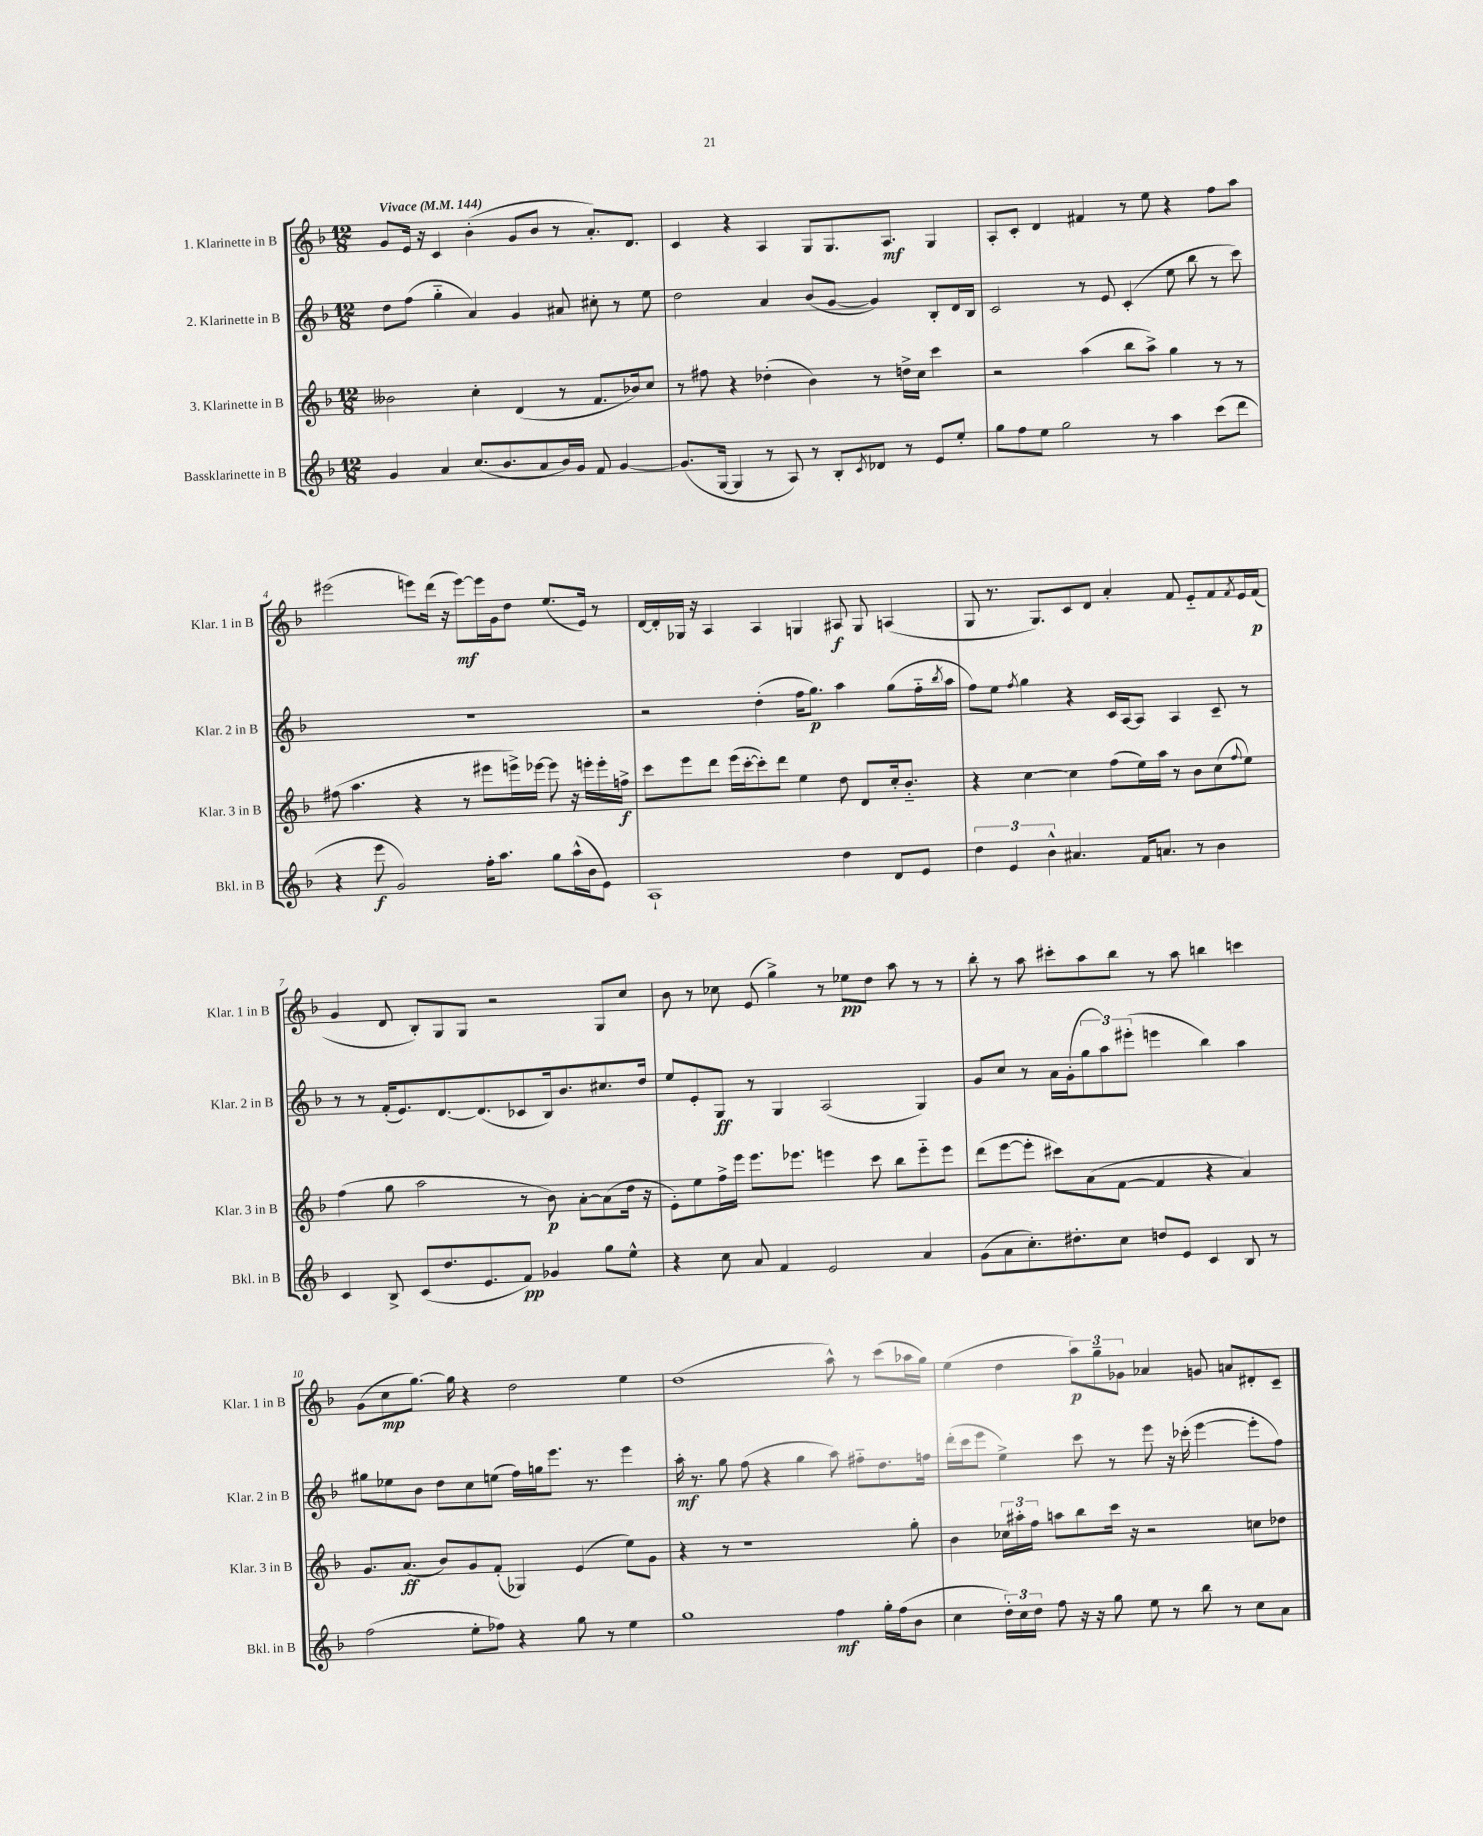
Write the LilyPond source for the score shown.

<<
\new StaffGroup <<
\new Staff = "s0" \with { instrumentName = "1. Klarinette in B" shortInstrumentName = "Klar. 1 in B" } {
    \clef treble \key f \major \numericTimeSignature \time 12/8 \tempo "Vivace" 4 = 144
    g'8 e'16 r16 c'4 bes'4-.( g'8 bes'8 r8 a'8.-.) d'8. |
    c'4 r4 a4 g8 g8. a8.\mf g4 |
    a8-. c'8-. d'4 fis'4 r8 e''8 r4 f''8 a''8 |
    eis'''2( e'''8) d'''16( r16 e'''8~\mf) e'''16 g'16 d''8 e''8.( e'16) r8 |
    d'16~ d'16-. ges16 r16 a4 a4 g4 ais8\f g8 a4( |
    g8 r8. g8.) c'8 d'8 a'4-. f'8 e'8-_ f'8 \acciaccatura { f'8 } e'16 f'16\p( |
    g'4 d'8 bes8-.) g8 g8 r2 g8 c''8 |
    bes'8 r8 ces''8 e'8( g''4->) r8 ees''8\pp d''8 a''8 r8 r8 |
    bes''8-. r8 a''8 cis'''8-. a''8 bes''8 r8 a''8 b''4 c'''4 |
    g'8( c''8\mp g''8.~) g''16 r4 d''2 e''4 |
    d''1( a''8-^) r8 c'''8( aes''16 g''16) |
    e''4( d''4 \tuplet 3/2 { a''8\p) g''8-- ges'8 } aes'4 g'8 a'8 dis'8-. c'8-- \bar "|." |
}
\new Staff = "s1" \with { instrumentName = "2. Klarinette in B" shortInstrumentName = "Klar. 2 in B" } {
    \clef treble \key f \major \numericTimeSignature \time 12/8
    d''8 f''8( g''4-_ a'4) g'4 ais'8 cis''8-. r8 e''8 |
    d''2 a'4 bes'8( g'8~ g'4) bes8-. d'16 bes16 |
    c'2 r8 e'8 c'4-.( e''8 bes''8 r8 c'''8) |
    R1. |
    r2 d''4-.( f''16 g''8.\p) a''4 g''8( f''16-_ \acciaccatura { bes''8 } a''16 |
    f''8) e''8 \acciaccatura { f''8 } g''4 r4 c'16 a16~ a8 a4 c'8-- r8 |
    r8 r8 f'16-.( e'8.) d'8.~ d'8.( ces'8 bes16) bes'8. cis''8. d''16 |
    e''8 e'8-. g8\ff r8 g4 a2( g4) |
    g'8 c''8 r8 a'16 g'16-.( \tuplet 3/2 { g''8 a''8) eis'''8-.( } e'''4 bes''4) a''4 |
    gis''8 ees''8 bes'8 d''8 c''8 e''8( f''16) g''16 e'''8. r8. e'''4 |
    a''16-.\mf r8. g''8 f''8( r4 g''4 a''8) fis''8-_ d''8. f''16 |
    d'''16-.( c'''16 e'''8 e''4->) c'''8 r8 e'''8 r16 ces'''16-.( e'''4~ e'''8-. f''8) \bar "|." |
}
\new Staff = "s2" \with { instrumentName = "3. Klarinette in B" shortInstrumentName = "Klar. 3 in B" } {
    \clef treble \key f \major \numericTimeSignature \time 12/8
    beses'2 c''4-. d'4( r8 f'8. bes'16) c''8 |
    r8 fis''8 r4 des''4-.( bes'4) r8 d''16-> c''16 c'''4 |
    r2 a''4( bes''8 a''8->) g''4 r8 r8 |
    fis''8( a''4. r4 r8 eis'''8 e'''16->) ees'''16~ ees'''8 r16 e'''16-. e'''16-. f''16->\f |
    c'''8 e'''8 d'''8 e'''16( c'''16~-. c'''8-.) d'''8 e''4 d''8 d'8 c''16-. bes'8.-_ |
    r4 c''4~ c''4 f''8( e''16) a''16 r8 bes'8 c''8( \appoggiatura { f''8 } e''8) |
    f''4( g''8 a''2 r8 bes'8\p) a'8~-. a'8( d''16 r16 |
    e'8-.) e''8 f''16-> e'''16 e'''8. ees'''8. e'''4 c'''8 bes''8 e'''8-_ e'''8 |
    d'''8( e'''8~ e'''8-. cis'''8) a'8( f'8~ f'4 r4 a'4) |
    g'8. a'8.\ff( bes'8) g'8 f'8-.( ges4) e'4( e''8) g'8 |
    r4 r8 r1 g''8-. |
    bes'4 \tuplet 3/2 { ces''16 ais''16-. f''16 } a''8 bes''8 c'''16 r16 r2 c''8 des''8 \bar "|." |
}
\new Staff = "s3" \with { instrumentName = "Bassklarinette in B" shortInstrumentName = "Bkl. in B" } {
    \clef treble \key f \major \numericTimeSignature \time 12/8
    g'4 a'4 c''8.( bes'8. a'8 bes'16) g'16 f'8 g'4~ |
    g'8.( g16~ g4 r8 a8) r8 bes8-. \acciaccatura { c'8 } des'8 r8 e'8 e''8-. |
    g''8 f''8 e''8 g''2 r8 a''4 c'''8( d'''8 |
    r4 e'''8\f g'2) f''16-. a''8. g''8 a''16-^( bes'16 e'8) |
    a1-! d''4 d'8 e'8 |
    \tuplet 3/2 { d''4 e'4 bes'4-^ } ais'4. f'16 a'8. r8 bes'4 |
    c'4 bes8-> c'8( d''8. e'8. f'8\pp) ges'4 g''8 e''8-^ |
    r4 c''8 a'8 f'4 e'2 a'4 |
    g'8( a'8 c''8.-.) dis''8.-. c''8 d''8 e'8 c'4 bes8 r8 |
    f''2( e''8-. fes''8) r4 g''8 r8 e''4 |
    g''1 f''4\mf g''16-. f''16( bes'8 |
    c''4 \tuplet 3/2 { d''16-.) c''16 d''16 } f''8 r16 r16 g''8 e''8 r8 bes''8 r8 c''8 a'8 \bar "|." |
}
>>
>>
